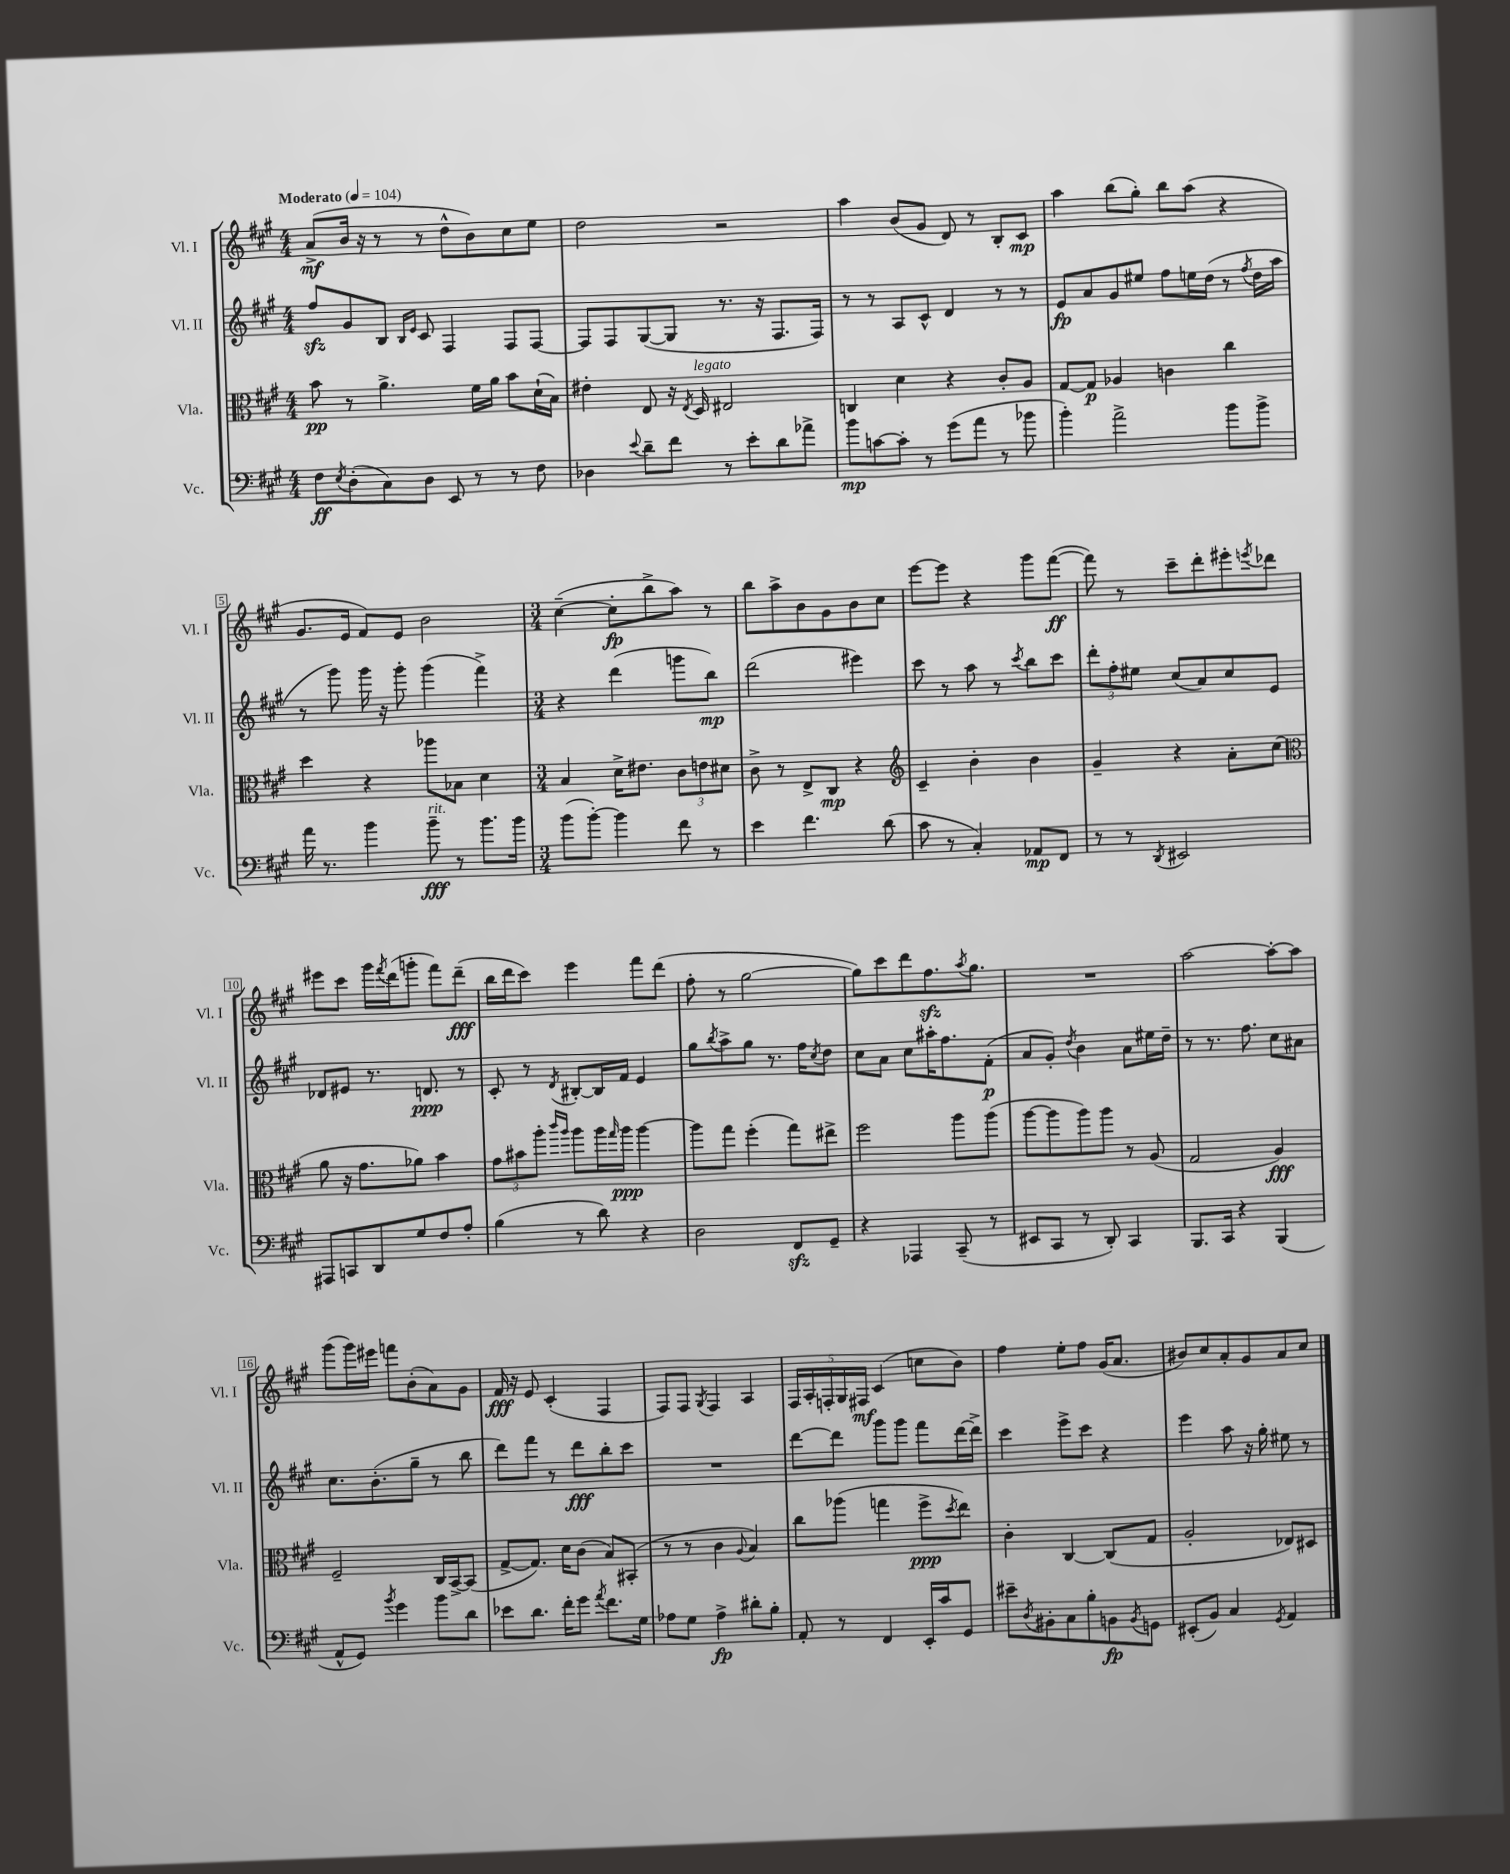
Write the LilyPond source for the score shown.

<<
\new StaffGroup <<
\new Staff = "s0" \with { instrumentName = "Vl. I" shortInstrumentName = "Vl. I" } {
    \clef treble \key a \major \numericTimeSignature \time 4/4 \tempo "Moderato" 4 = 104
    a'8->\mf( b'16 r16 r8 r8 d''8-^ b'8) cis''8 e''8 |
    d''2 r2 |
    a''4 b'8( gis'8 d'8) r8 b8-. cis'8\mp |
    a''4 b''8( gis''8-.) b''8 a''8( r4 |
    gis'8. e'16 fis'8) e'8 b'2 |
    \numericTimeSignature \time 3/4 cis''4~--( cis''8-.\fp b''8-> a''8) r8 |
    b''8 a''8-> b'8 gis'8 b'8 cis''8 |
    e'''8~ e'''8 r4 gis'''8 fis'''8~\ff( |
    fis'''8) r8 cis'''8-- d'''8-. eis'''8-. \acciaccatura { e'''8 } des'''8 |
    eis'''8 cis'''8 gis'''16 \acciaccatura { fis'''8 } d'''16( g'''8-. fis'''8) d'''8--\fff( |
    b''16 d'''16 cis'''8) e'''4 fis'''8 d'''8( |
    fis''8-. r8 gis''2~ |
    gis''8) cis'''8 d'''8 fis''8.\sfz \acciaccatura { a''8 } gis''8. |
    R2. |
    a''2~ a''8~-. a''8 |
    gis'''8( gis'''16) eis'''16 f'''8 b'8-.( a'8) gis'8 |
    fis'16\fff r16 e'8 cis'4-.( fis4 |
    fis8) fis8 \acciaccatura { gis8 } fis4 a4 |
    \tuplet 5/4 { fis16 a16-. f16-. gis16 fis16\mf } cis'4( c''8 b'8) |
    fis''4 e''8-. fis''8 gis'16( a'8. |
    bis'8) cis''8 a'8-. gis'8 a'8 cis''8 \bar "|." |
}
\new Staff = "s1" \with { instrumentName = "Vl. II" shortInstrumentName = "Vl. II" } {
    \clef treble \key a \major \numericTimeSignature \time 4/4
    fis''8\sfz gis'8 b8 \grace { b16 e'16 } cis'8 fis4 fis8 fis8~ |
    fis8 fis8 gis8~( gis8 r8. r16 fis8. fis16) |
    r8 r8 a8 cis'8-^ d'4 r8 r8 |
    e'8\fp a'8 gis'8 eis''8 fis''8 e''16 d''16( r8 \acciaccatura { fis''8 } d''16 a''16 |
    r8 gis'''8) gis'''16 r16 gis'''8-. gis'''4( fis'''4->) |
    \numericTimeSignature \time 3/4 r4 d'''4( g'''8 b''8\mp) |
    d'''2( eis'''4) |
    cis'''8 r8 a''8 r8 \acciaccatura { cis'''8 } b''8 cis'''8 |
    \tuplet 3/2 { d'''8-. fis''8-. eis''8 } cis''8( a'8) cis''8 e'8 |
    des'8 eis'8 r8. d'8.\ppp r8 |
    cis'8-. r8 \acciaccatura { d'8 } bis8~-. bis16 fis'16 e'4 |
    gis''8 \acciaccatura { b''8 } a''8-> gis''8 r8. fis''16 \acciaccatura { cis''8 } d''8 |
    cis''8 a'8 cis''8 ais''16-. fis''8. fis'8-.\p( |
    a'8 gis'8-.) \acciaccatura { d''8 } b'4 a'8 eis''16 d''16-- |
    r8 r8. fis''8. cis''8 ais'8 |
    cis''8. b'8.-.( gis''8-- r8 b''8 |
    d'''8) fis'''8 r8 d'''8\fff b''8-. cis'''8 |
    R2. |
    d'''8~ d'''8 gis'''8 gis'''8 fis'''8 d'''16~ d'''16-> |
    cis'''4 e'''8-> cis'''8 r4 |
    e'''4 a''8 r16 gis''16-. eis''8 r8 \bar "|." |
}
\new Staff = "s2" \with { instrumentName = "Vla." shortInstrumentName = "Vla." } {
    \clef alto \key a \major \numericTimeSignature \time 4/4
    b'8\pp r8 a'4.-> fis'16 a'16 b'8 d'16-!( b16) |
    eis'4-. e8 r16 \acciaccatura { e8 } d16^\markup { \italic "legato" } eis2 |
    c4 d'4 r4 cis'8-. a8 |
    gis8~ gis8\p aes4 c'4 cis''4 |
    d''4 r4 aes''8 bes8 d'4 |
    \numericTimeSignature \time 3/4 b4 d'16-> eis'8. \tuplet 3/2 { cis'8 e'8 dis'8 } |
    cis'8-> r8 e8-> cis8\mp r4 |
    \clef treble cis'4-- b'4-. b'4 |
    gis'4-- r4 a'8-. cis''8( |
    \clef alto a'8 r16 gis'8. aes'8) b'4 |
    \tuplet 3/2 { gis'8 bis'8 a''8-. } \grace { cis'''16 a''16 } a''8 a''16 \grace { gis''16 } a''16\ppp a''4~ |
    a''8 gis''8 fis''4-.( gis''8) eis''8-> |
    fis''2 a''8 a''8( |
    a''8~ a''8 a''8) a''8 r8 a8( |
    gis2 a4\fff) |
    fis2-- cis16 b,16~-> b,8( |
    gis8~-> gis8.) d'16 cis'8( b8) bis,8-.( |
    r8 r8 cis'4 \appoggiatura { a8 } b4) |
    cis''8 aes''8( g''4 fis''8->\ppp \acciaccatura { d''8 } e''8) |
    cis'4-. cis4~ cis8( gis8 |
    a2-. ees8) dis8 \bar "|." |
}
\new Staff = "s3" \with { instrumentName = "Vc." shortInstrumentName = "Vc." } {
    \clef bass \key a \major \numericTimeSignature \time 4/4
    fis8\ff \acciaccatura { e8 } d8-.( cis8) d8 e,8 r8 r8 fis8 |
    des4 \appoggiatura { e'8 } d'8-- fis'8 r8 e'8-. d'8 aes'8-> |
    b'8\mp c'8~ c'8-. r8 gis'8( a'8 r8 bes'8 |
    b'4-.) a'2-> b'8 b'8-> |
    a'16 r8. b'4 b'8--\fff^\markup { \italic "rit." } r8 b'8. b'16 |
    \numericTimeSignature \time 3/4 b'8( b'8~-.) b'4 fis'8 r8 |
    e'4 fis'4. d'8( |
    cis'8 r8 cis4-.) aes,8\mp fis,8 |
    r8 r8 \acciaccatura { d,8 } eis,2 |
    ais,,8 c,8 d,8 gis8 fis8 a8-. |
    b4( r8 d'8) r4 |
    d2 fis,8\sfz gis,8-- |
    r4 aes,,4 cis,8--( r8 |
    eis,8 cis,8 r8 d,8-.) cis,4 |
    b,,8. cis,16 r4 b,,4( |
    a,8-^ gis,8) \acciaccatura { b'8 } gis'4 b'8 d'8 |
    ees'8 d'8. fis'16-. gis'8 \acciaccatura { a'8 } fis'8. gis16 |
    aes8 gis8 aes4->\fp dis'8-. b8-. |
    a,8-. r8 fis,4 e,16-. cis'16 gis,8 |
    eis'8-- \acciaccatura { d8 } bis,8-. cis8 b8-. b,8\fp \acciaccatura { b,8 } g,8 |
    eis,8-.( b,8) cis4 \acciaccatura { gis,8 } a,4 \bar "|." |
}
>>
>>
\layout { \context { \Score \override BarNumber.stencil = #(make-stencil-boxer 0.1 0.3 ly:text-interface::print) } }
